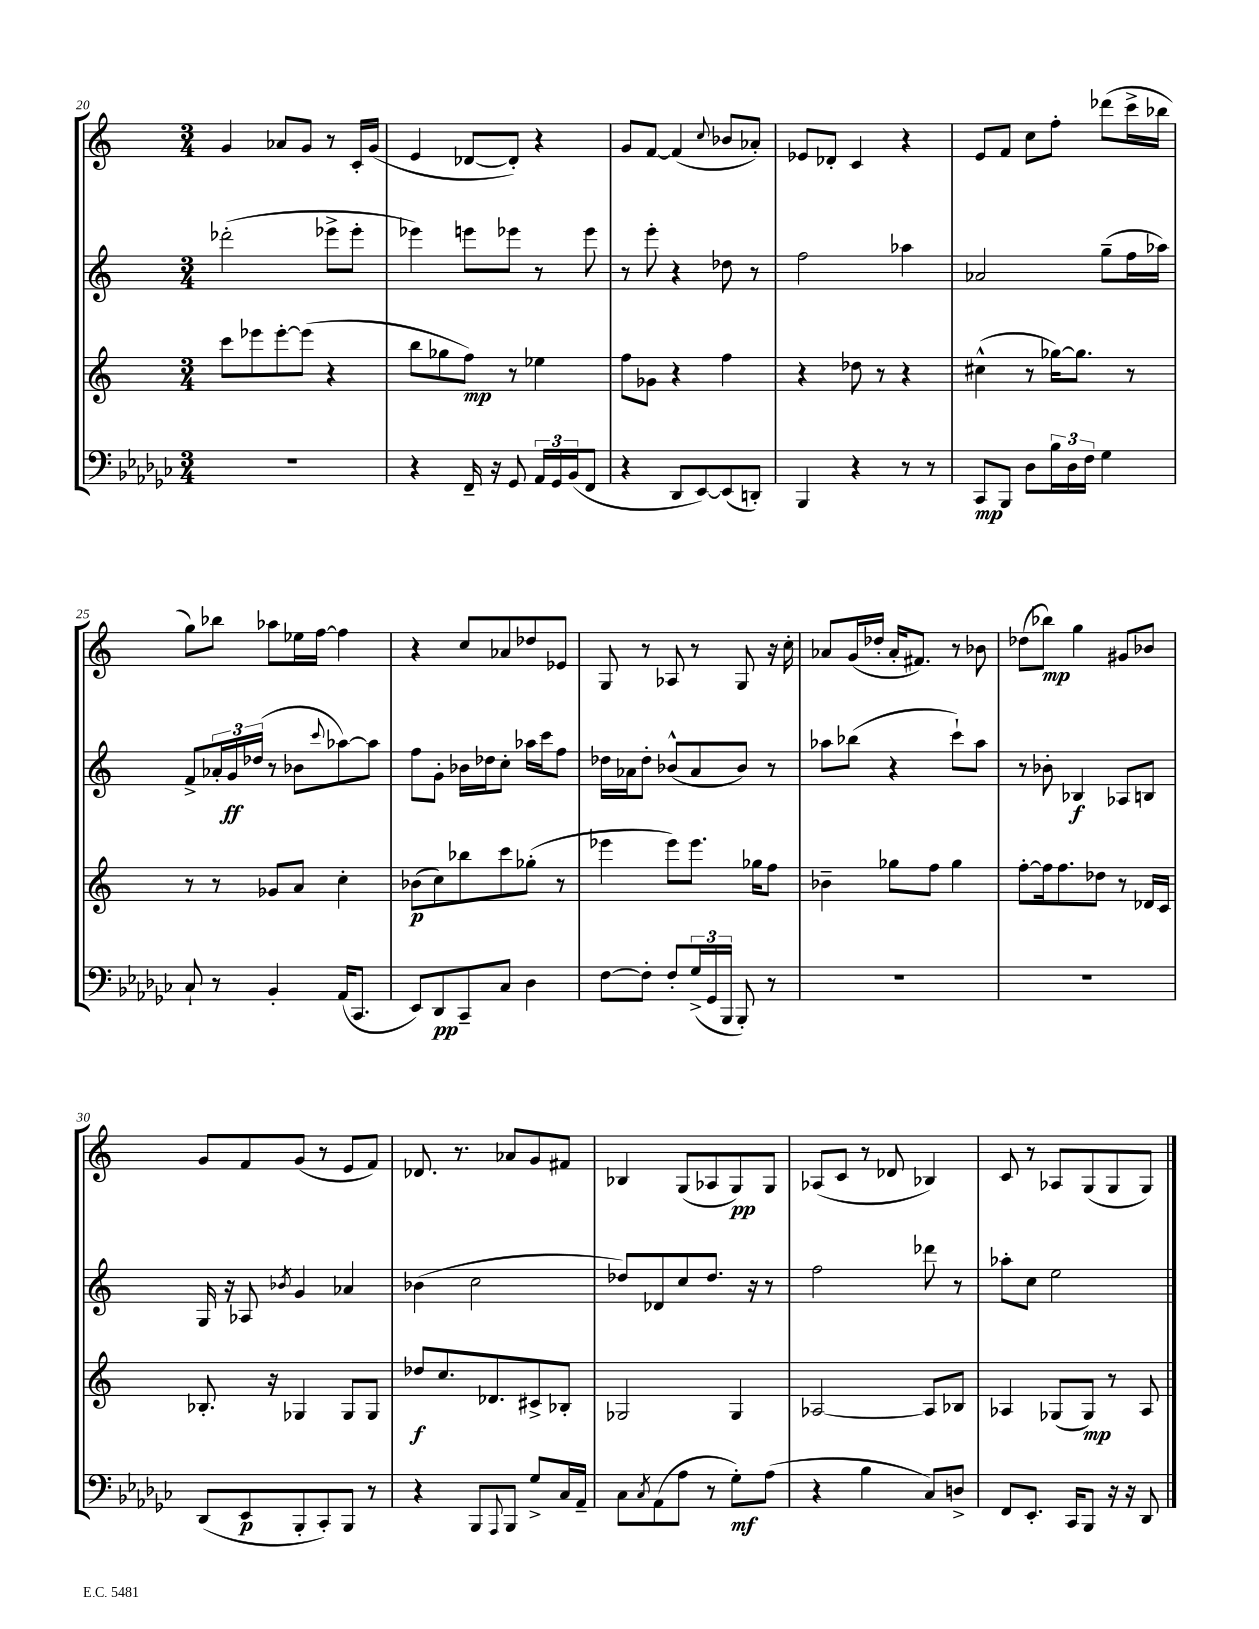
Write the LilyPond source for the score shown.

<<
\new StaffGroup <<
\new Staff = "s0" {
    \clef treble \key c \major \numericTimeSignature \time 3/4
    g'4 aes'8 g'8 r8 c'16-. g'16( |
    e'4 des'8~ des'8-.) r4 |
    g'8 f'8~ f'4( \appoggiatura { c''8 } bes'8 aes'8-.) |
    ees'8 des'8-. c'4 r4 |
    e'8 f'8 c''8 f''8-. des'''8( c'''16-> bes''16 |
    g''8) bes''8 aes''8 ees''16 f''16~ f''4 |
    r4 c''8 aes'8 des''8 ees'8 |
    g8 r8 aes8 r8 g8 r16 c''16-. |
    aes'8 g'16( des''16-. aes'16-. fis'8.) r8 bes'8 |
    des''8( bes''8\mp) g''4 gis'8 bes'8 |
    g'8 f'8 g'8( r8 e'8 f'8) |
    des'8. r8. aes'8 g'8 fis'8 |
    bes4 g8( aes8 g8\pp) g8 |
    aes8( c'8 r8 des'8 bes4) |
    c'8 r8 aes8 g8( g8 g8) \bar "|." |
}
\new Staff = "s1" {
    \clef treble \key c \major \numericTimeSignature \time 3/4
    des'''2-.( ees'''8-> ees'''8-. |
    ees'''4) e'''8 ees'''8 r8 ees'''8 |
    r8 e'''8-. r4 des''8 r8 |
    f''2 aes''4 |
    aes'2 g''8--( f''16 aes''16) |
    f'8-> \tuplet 3/2 { aes'16-. g'16\ff des''16( } r8 bes'8 \appoggiatura { c'''8 } aes''8~) aes''8 |
    f''8 g'8-. bes'16 des''16 c''8-. aes''16 c'''16 f''8 |
    des''16 aes'16 des''8-. bes'8-^( aes'8 bes'8) r8 |
    aes''8 bes''8( r4 c'''8-!) aes''8 |
    r8 bes'8-. bes4\f aes8 b8 |
    g16 r16 aes8 \acciaccatura { bes'8 } g'4 aes'4 |
    bes'4( c''2 |
    des''8) des'8 c''8 des''8. r16 r8 |
    f''2 des'''8 r8 |
    aes''8-. c''8 e''2 \bar "|." |
}
\new Staff = "s2" {
    \clef treble \key c \major \numericTimeSignature \time 3/4
    c'''8 ees'''8 ees'''8~-. ees'''8( r4 |
    b''8 ges''8 f''8\mp) r8 ees''4 |
    f''8 ges'8 r4 f''4 |
    r4 des''8 r8 r4 |
    cis''4-^( r8 ges''16~) ges''8. r8 |
    r8 r8 ges'8 a'8 c''4-. |
    bes'8\p( c''8) bes''8 c'''8 ges''8-.( r8 |
    ees'''4 ees'''8) ees'''8. ges''16 f''8 |
    bes'4-- ges''8 f''8 ges''4 |
    f''8~-. f''16 f''8. des''8 r8 des'16 c'16 |
    bes8.-. r16 ges4 ges8 ges8 |
    des''8\f c''8. des'8. cis'8-> bes8-. |
    ges2 ges4 |
    aes2~ aes8 bes8 |
    aes4 ges8( ges8\mp) r8 aes8 \bar "|." |
}
\new Staff = "s3" {
    \clef bass \key ges \major \numericTimeSignature \time 3/4
    R2. |
    r4 f,16-- r16 ges,8 \tuplet 3/2 { aes,16 ges,16 bes,16( } f,8 |
    r4 des,8 ees,8~) ees,8( d,8-.) |
    bes,,4 r4 r8 r8 |
    ces,8\mp bes,,8 des8 \tuplet 3/2 { bes16 des16 f16 } ges4 |
    ces8-! r8 bes,4-. aes,16( ces,8. |
    ees,8) des,8\pp ces,8-- ces8 des4 |
    f8~ f8-. f8-. \tuplet 3/2 { ges16->( ges,16 bes,,16 } bes,,8-.) r8 |
    R2. |
    R2. |
    des,8( ees,8\p bes,,8-. ces,8-.) bes,,8 r8 |
    r4 bes,,8 \appoggiatura { aes,,8 } bes,,8 ges8-> ces16 aes,16-- |
    ces8 \acciaccatura { ces8 } aes,8( aes8 r8 ges8-.\mf) aes8( |
    r4 bes4 ces8) d8-> |
    f,8 ees,8.-. ces,16 bes,,8 r16 r16 des,8 \bar "|." |
}
>>
>>
\layout { \context { \Score currentBarNumber = #20 } }
